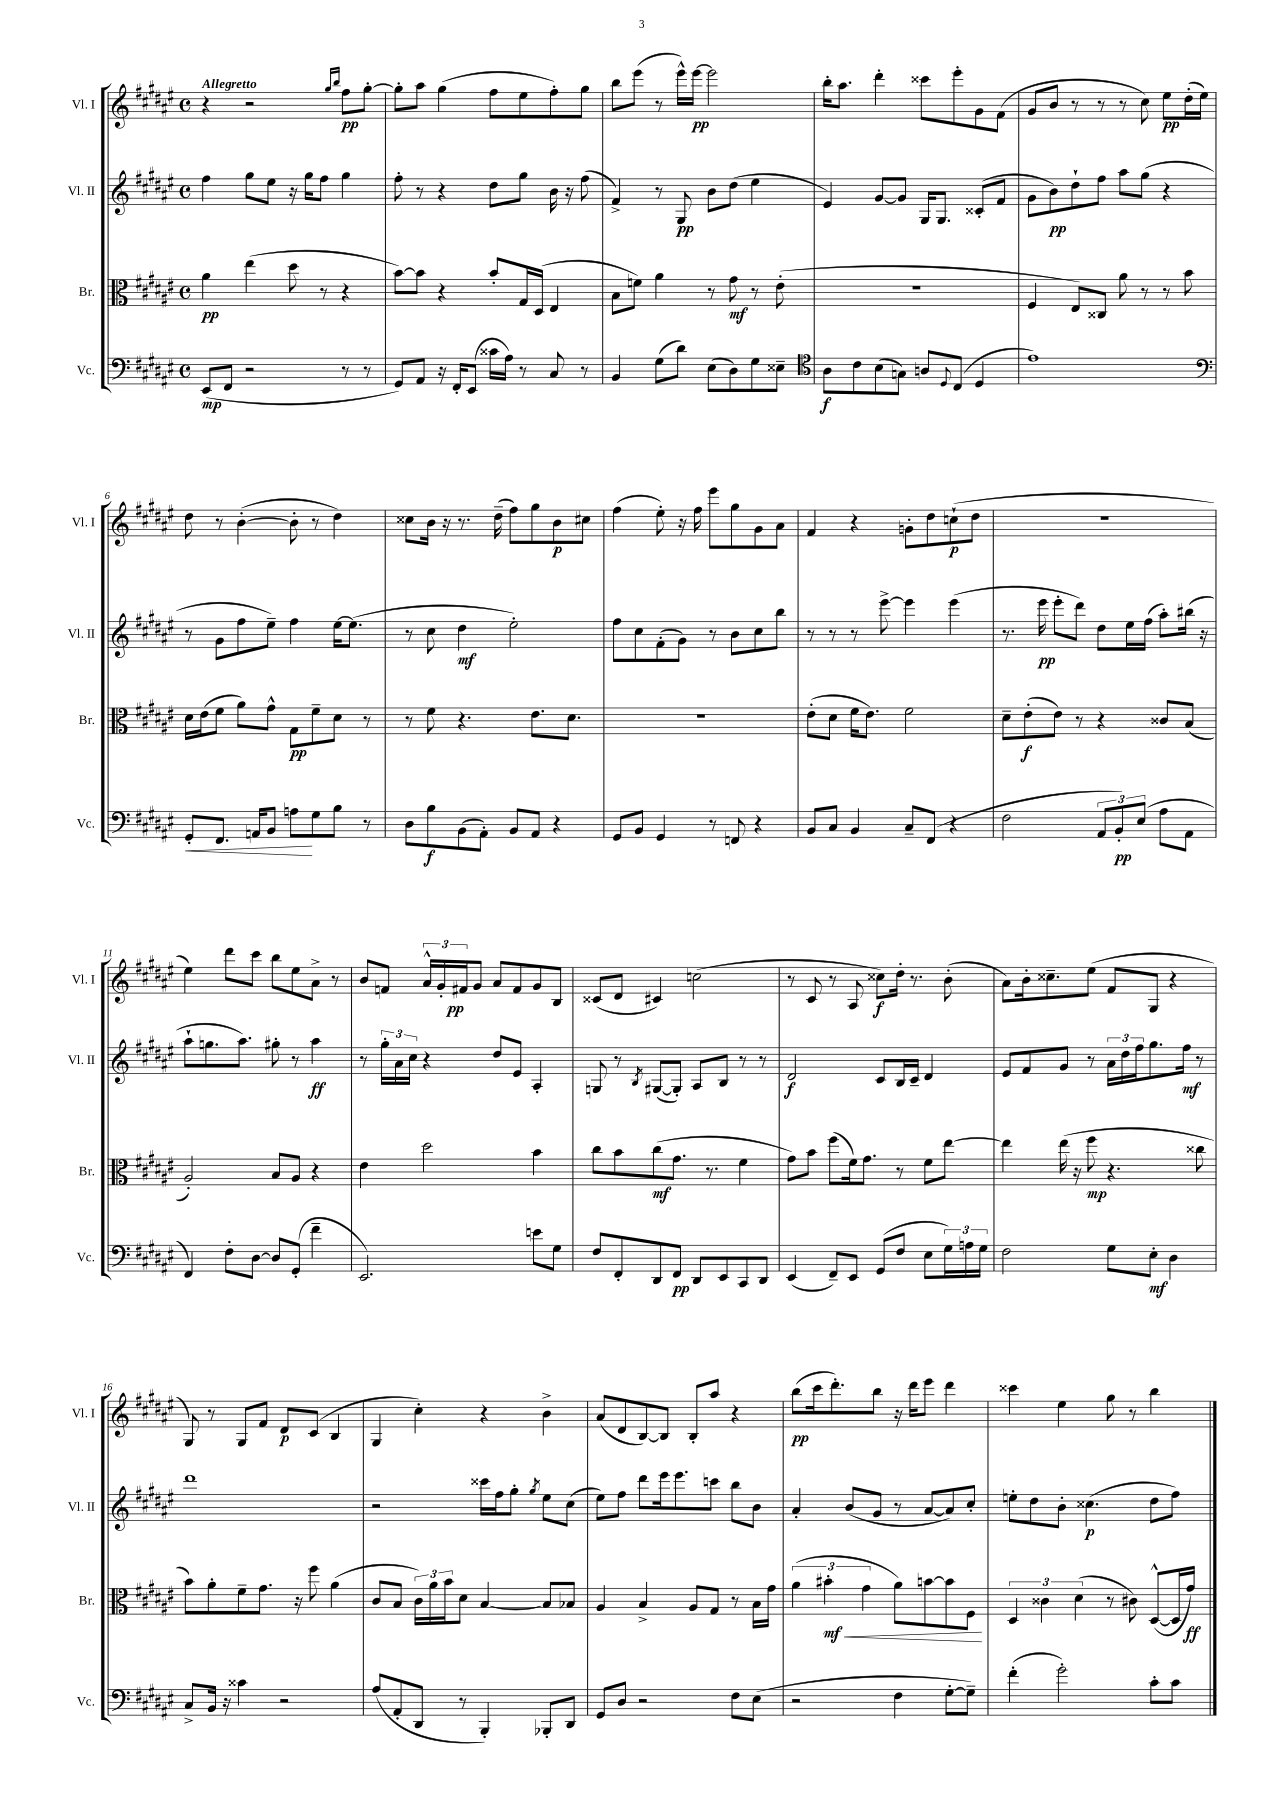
<<
\new StaffGroup <<
\new Staff = "s0" \with { instrumentName = "Vl. I" shortInstrumentName = "Vl. I" } {
    \clef treble \key fis \major \defaultTimeSignature \time 4/4 \tempo "Allegretto"
    r4 r2 \grace { gis''16 b''16 } fis''8\pp gis''8~-. |
    gis''8-. ais''8 gis''4( fis''8 eis''8 fis''8-.) gis''8 |
    b''8 eis'''8( r8 eis'''16-^) eis'''16~\pp eis'''2 |
    b''16-. ais''8. dis'''4-. cisis'''8 eis'''8-. gis'8 fis'8( |
    gis'8 b'8 r8 r8 r8 cis''8) eis''8\pp dis''16-.( eis''16) |
    dis''8 r8 b'4~-.( b'8-. r8 dis''4) |
    cisis''8 b'16 r16 r8. dis''16--( fis''8) gis''8 b'8\p cis''8 |
    fis''4( eis''8-.) r16 fis''16 eis'''8 gis''8 gis'8 ais'8 |
    fis'4 r4 g'8-. dis''8 c''8-!\p( dis''8 |
    r1 |
    eis''4) dis'''8 cis'''8 b''8 eis''8 ais'8-> r8 |
    b'8 f'8 \tuplet 3/2 { ais'16-^ gis'16-. fis'16\pp } gis'8 ais'8 fis'8 gis'8 b8 |
    cisis'8( dis'8 cis'4) c''2( |
    r8 cis'8 r8 ais8 cisis''8\f) dis''16-. r8. b'8-.( |
    ais'8) b'16-. cisis''8.-- eis''8( fis'8 gis8 r4 |
    gis8) r8 gis8 fis'8 dis'8\p cis'8( b4 |
    gis4 cis''4-.) r4 b'4-> |
    ais'8( dis'8 b8~) b8 b8-. ais''8 r4 |
    b''8\pp( cis'''16 dis'''8.-.) b''8 r16 dis'''16 eis'''8 dis'''4 |
    cisis'''4 eis''4 gis''8 r8 b''4 \bar "|." |
}
\new Staff = "s1" \with { instrumentName = "Vl. II" shortInstrumentName = "Vl. II" } {
    \clef treble \key fis \major \defaultTimeSignature \time 4/4
    fis''4 gis''8 eis''8 r16 gis''16 fis''8 gis''4 |
    fis''8-. r8 r4 dis''8 gis''8 b'16 r16 fis''8( |
    fis'4->) r8 gis8\pp b'8 dis''8( eis''4 |
    eis'4) gis'8~ gis'8 gis16 gis8. cisis'8-.( fis'8 |
    gis'8 b'8\pp) dis''8-! fis''8 ais''8 gis''8( r4 |
    r8 gis'8 fis''8 eis''8--) fis''4 eis''16~ eis''8.( |
    r8 cis''8 dis''4\mf eis''2-.) |
    fis''8 cis''8 fis'8-.( gis'8) r8 b'8 cis''8 b''8 |
    r8 r8 r8 eis'''8~-> eis'''4 eis'''4( |
    r8. eis'''16\pp eis'''8-. dis'''8) dis''8 eis''16 fis''16( ais''8-.) bis''16( r16 |
    ais''8-! g''8. ais''8.) gis''8-. r8 ais''4\ff |
    r8 \tuplet 3/2 { gis''16-. ais'16 cis''16 } r4 dis''8 eis'8 ais4-. |
    g8 r8 \acciaccatura { b8 } gis8~( gis8-.) ais8 b8 r8 r8 |
    dis'2\f cis'8 b16 cis'16-- dis'4 |
    eis'8 fis'8 gis'8 r8 \tuplet 3/2 { ais'16 dis''16 fis''16 } gis''8. fis''16\mf r8 |
    dis'''1 |
    r2 cisis'''16 fis''16 gis''8-. \acciaccatura { gis''8 } eis''8 cis''8( |
    eis''8) fis''8 dis'''8 eis'''16 eis'''8. c'''8 b''8 b'8 |
    ais'4-. b'8( gis'8 r8 ais'8~ ais'8) cis''8-. |
    e''8-. dis''8 b'8-. cisis''4.\p( dis''8 fis''8) \bar "|." |
}
\new Staff = "s2" \with { instrumentName = "Br." shortInstrumentName = "Br." } {
    \clef alto \key fis \major \defaultTimeSignature \time 4/4
    ais'4\pp eis''4( dis''8 r8 r4 |
    b'8~) b'8 r4 b'8-. gis16 dis16( eis4 |
    b8 f'8) ais'4 r8 gis'8\mf r8 eis'8-.( |
    R1 |
    fis4 eis8) cisis8 ais'8 r8 r8 b'8 |
    dis'16 eis'16( fis'8 ais'8) gis'8-^ gis8\pp fis'8-- dis'8 r8 |
    r8 fis'8 r4. eis'8. dis'8. |
    R1 |
    eis'8-.( dis'8 fis'16 eis'8.) fis'2 |
    dis'8-- eis'8-.\f( eis'8) r8 r4 cisis'8 b8( |
    ais2-.) b8 ais8 r4 |
    eis'4 dis''2 b'4 |
    cis''8 b'8 cis''8\mf( gis'8. r8. fis'4 |
    gis'8) b'8 fis''8( fis'16) gis'8. r8 fis'8 eis''8~ |
    eis''4 eis''16( r16 fis''8\mp r4. cisis''8 |
    b'8) ais'8-. fis'8-- gis'8. r16 fis''8 ais'4( |
    cis'8 b8 \tuplet 3/2 { cis'16) ais'16 b'16 } dis'8 b4~ b8 bes8 |
    ais4 b4-> ais8 gis8 r8 b16 gis'16 |
    \tuplet 3/2 { ais'4( bis'4-.\mf\< gis'4 } ais'8) b'8~ b'8 fis8\! |
    \tuplet 3/2 { dis4 cisis'4 dis'4( } r8 cis'8) dis8~-^( dis16 gis'16\ff) \bar "|." |
}
\new Staff = "s3" \with { instrumentName = "Vc." shortInstrumentName = "Vc." } {
    \clef bass \key fis \major \defaultTimeSignature \time 4/4
    eis,8\mp( fis,8 r2 r8 r8 |
    gis,8) ais,8 r16 fis,16-. eis,8( cisis'16 ais16) r8 cis8 r8 |
    b,4 gis8( dis'8) eis8( dis8) gis8 eisis8-- |
    \clef tenor ais8\f cis'8 b8( g8) a8 \appoggiatura { dis8 } cis8( dis4 |
    eis'1) |
    \clef bass gis,8-.\< fis,8. a,16 b,8 a8\! gis8 b8 r8 |
    dis8 b8\f b,8( ais,8-.) b,8 ais,8 r4 |
    gis,8 b,8 gis,4 r8 f,8 r4 |
    b,8 cis8 b,4 cis8-- fis,8( r4 |
    fis2 \tuplet 3/2 { ais,8 b,8-.\pp) eis8( } ais8 ais,8 |
    fis,4) fis8-. dis8~ dis8 gis,8-.( fis'4-- |
    eis,2.) e'8 gis8 |
    fis8 fis,8-. dis,8 fis,8\pp dis,8 eis,8 cis,8 dis,8 |
    eis,4( fis,8--) eis,8 gis,8( fis8 eis8 \tuplet 3/2 { gis16) a16 gis16 } |
    fis2 gis8 eis8-.\mf dis4 |
    cis8-> b,16 r16 cisis'4 r2 |
    ais8( ais,8-. dis,8 r8 b,,4-.) bes,,8-. dis,8 |
    gis,8 dis8 r2 fis8 eis8( |
    r2 fis4 gis8~-. gis8--) |
    fis'4-.( gis'2-.) cis'8-. cis'8 \bar "|." |
}
>>
>>
